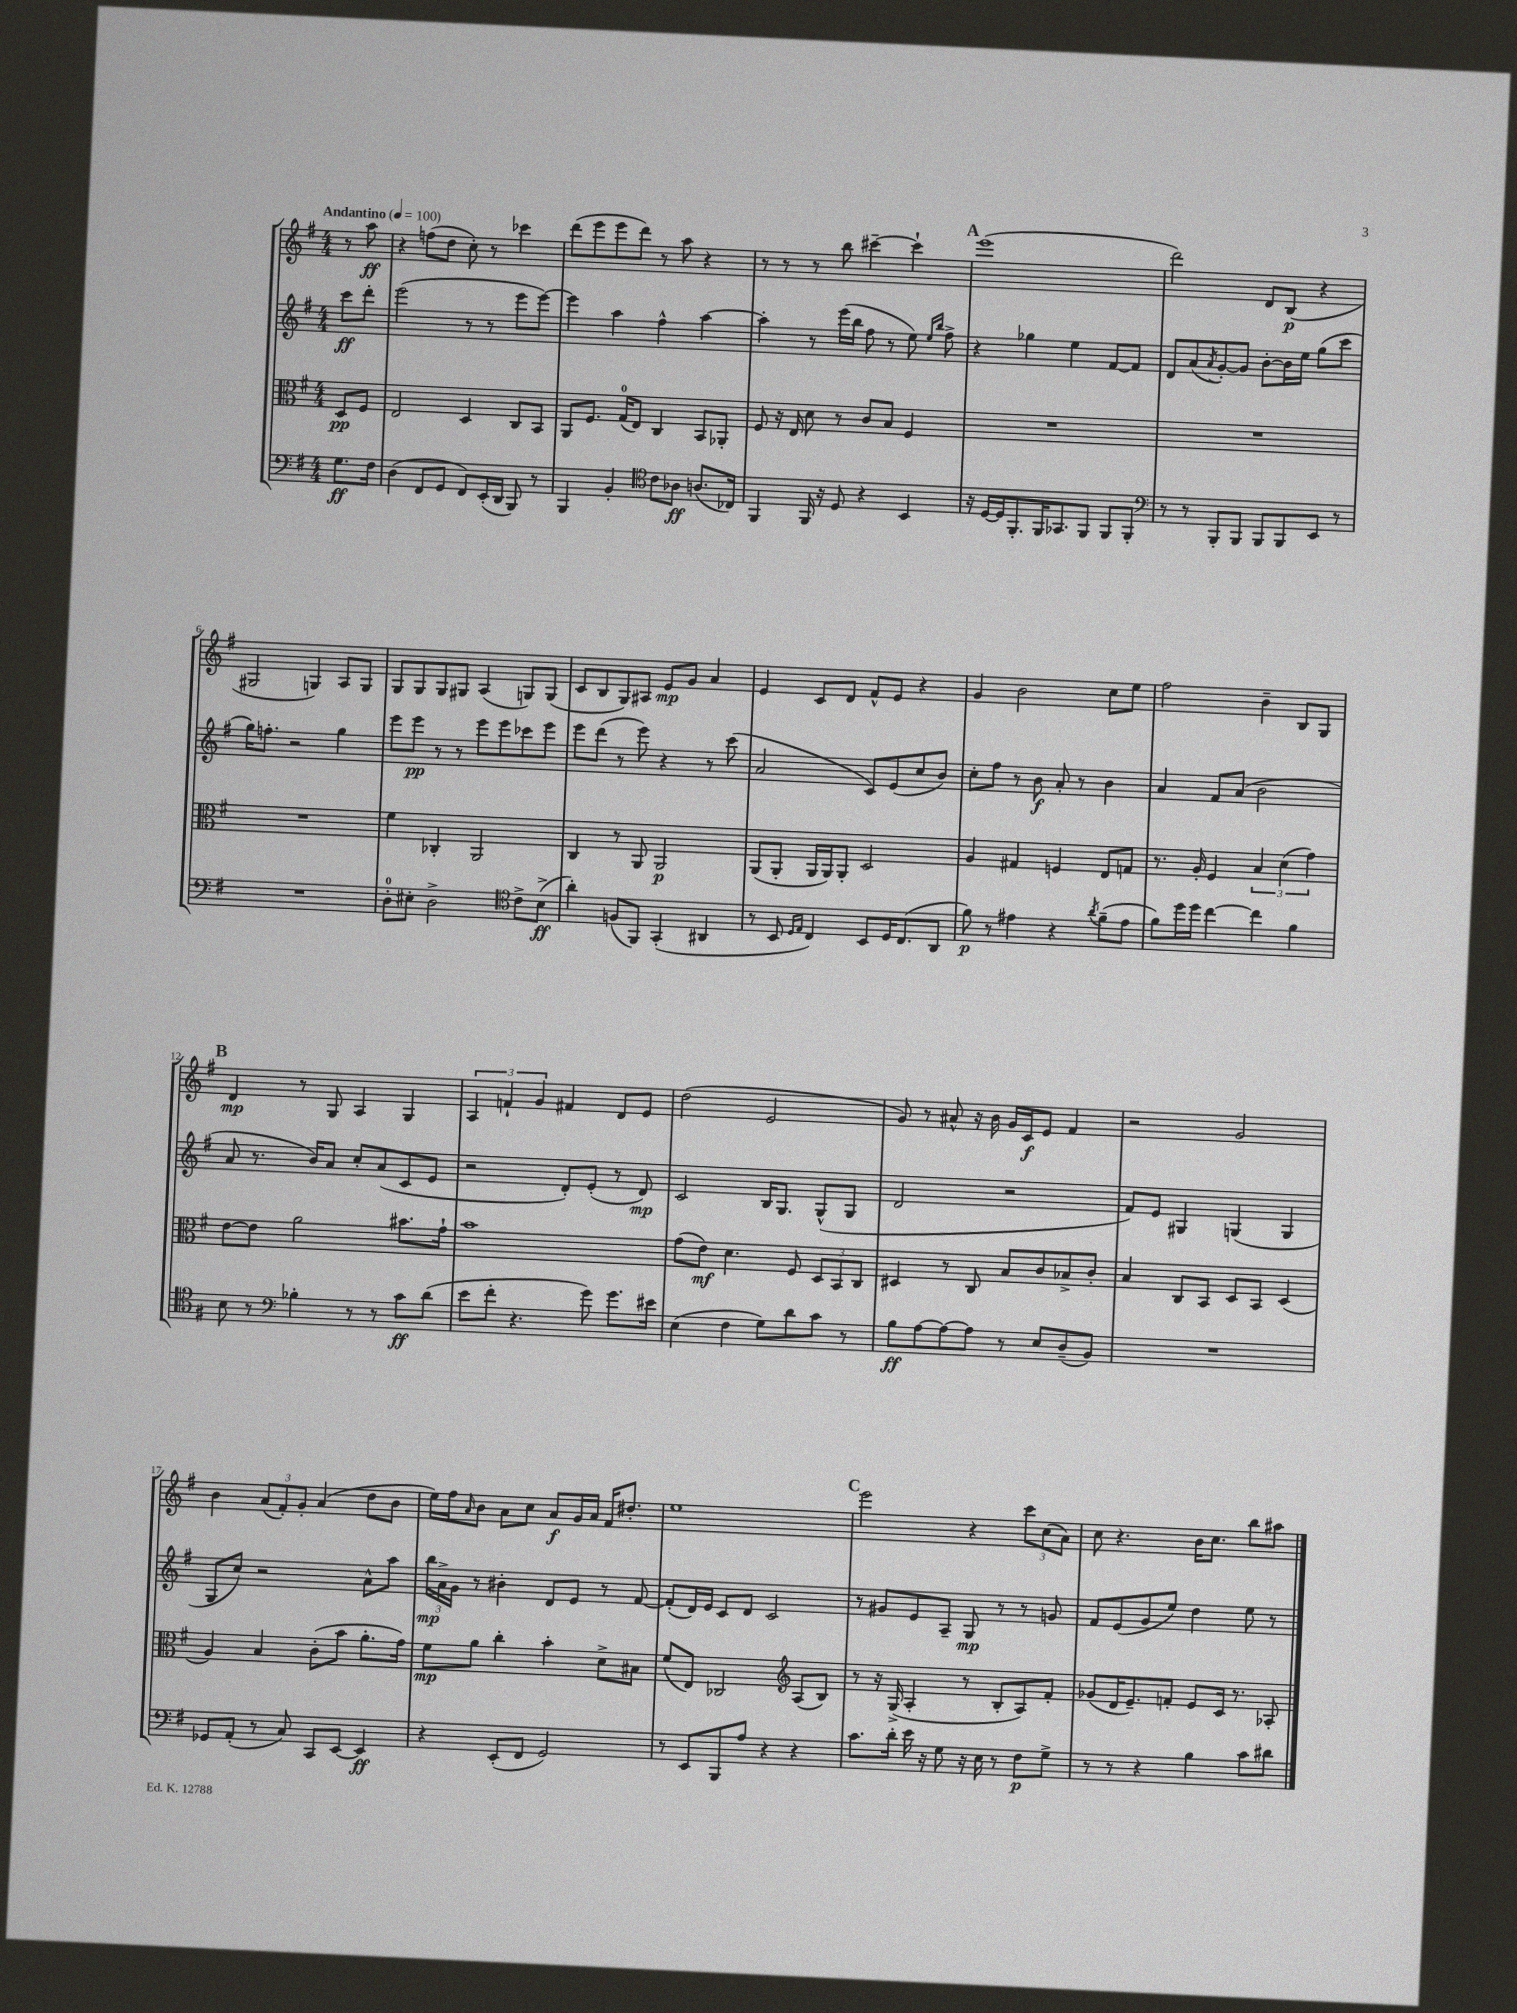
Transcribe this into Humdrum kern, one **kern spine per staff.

**kern	**dynam	**kern	**dynam	**kern	**dynam	**kern	**dynam
*part4	*part4	*part3	*part3	*part2	*part2	*part1	*part1
*staff4	*staff4	*staff3	*staff3	*staff2	*staff2	*staff1	*staff1
*clefF4	*	*clefC3	*	*clefG2	*	*clefG2	*
*k[f#]	*	*k[f#]	*	*k[f#]	*	*k[f#]	*
*M4/4	*	*M4/4	*	*M4/4	*	*M4/4	*
*MM100	*	*MM100	*	*MM100	*	*MM100	*
=	=	=	=	=	=	=	=
!	!	!	!	!	!	!LO:TX:a:B:t=Andantino	!
8.G\L	ff	8D/L	pp	8ccc\L	ff	8r	.
.	.	8F#/J	.	8ddd'\J	.	8aa\	ff
16F#\Jk	.	.	.	.	.	.	.
=1	=1	=1	=1	=1	=1	=1	=1
(4D\	.	2E/	.	(2eee\	.	4r	.
8FF#/L	.	.	.	.	.	(8ffn\L	.
8GG/J	.	.	.	.	.	8dd\J	.
8FF#/L)	.	4D/	.	8r	.	8cc'\)	.
(16EE'/L	.	.	.	8r	.	8r	.
16DD/JJ	.	.	.	.	.	.	.
8BBB/)	.	8C/L	.	8eee\L	.	4ccc-X\	.
8r	.	8BB/J	.	[8eee\J)	.	.	.
=2	=2	=2	=2	=2	=2	=2	=2
4BBB/	.	8AA/L	.	4eee\]	.	(8ddd\L	.
.	.	8.F#/J	.	.	.	8eee\	.
4BB'/	.	.	.	4aa\	.	8eee\	.
.	.	(16G/KL	.	.	.	.	.
.	.	8E/J)	.	.	.	8ddd\J)	.
*clefC4	*	*	*	*	*	*	*
8c\L	.	4C/	.	4ff#^^\	.	8r	.
8A-X\J	ff	.	.	.	.	8aa\	.
(8.An/L	.	8BB/L	.	[4aa\	.	4r	.
.	.	8AA-X'/J	.	.	.	.	.
16C-X/Jk)	.	.	.	.	.	.	.
=3	=3	=3	=3	=3	=3	=3	=3
4FF#/	.	8F#/	.	4aa'\]	.	8r	.
.	.	16r	.	.	.	8r	.
.	.	16E/	.	.	.	.	.
16FF#/	.	8d\	.	8r	.	8r	.
16r	.	.	.	.	.	.	.
8D/	.	8r	.	(16eee\LL	.	8bb\	.
.	.	.	.	16bb\JJ	.	.	.
4r	.	8c/L	.	8ff#\	.	[4ccc#X~\	.
.	.	8B/J	.	8r	.	.	.
4BB/	.	4F#/	.	8ee\)	.	4ccc#`\]	.
.	.	.	.	16qqee/LL	.	.	.
.	.	.	.	16qqbb/JJ	.	.	.
.	.	.	.	8ff#^\	.	.	.
!!LO:REH:place=s1:t=A
=4	=4	=4	=4	=4	=4	=4	=4
16r	.	1r	.	4r	.	(1eee	.
[16D/LL	.	.	.	.	.	.	.
16D/J]	.	.	.	.	.	.	.
8.FF#'/	.	.	.	.	.	.	.
.	.	.	.	4gg-X\	.	.	.
16FF#/K	.	.	.	.	.	.	.
8.GG-X/	.	.	.	.	.	.	.
.	.	.	.	4ee\	.	.	.
8FF#/J	.	.	.	.	.	.	.
8FF#/L	.	.	.	[8f#/L	.	.	.
8FF#'/J	.	.	.	8f#/J]	.	.	.
=5	=5	=5	=5	=5	=5	=5	=5
*clefF4	*	*	*	*	*	*	*
8r	.	1r	.	8d/L	.	2ddd\)	.
8r	.	.	.	(8a/	.	.	.
.	.	.	.	8qa/	.	.	.
8BBB'/L	.	.	.	[8g'/)	.	.	.
8BBB/J	.	.	.	8g/J]	.	.	.
8BBB/L	.	.	.	[8b'\L	.	8d/L	.
8BBB/	.	.	.	16b\L]	.	(8B/J	p
.	.	.	.	16ee\JJ	.	.	.
8EE/J	.	.	.	(8gg\L	.	4r	.
8r	.	.	.	8ccc\J	.	.	.
!!LO:LB:g=z
=6	=6	=6	=6	=6	=6	=6	=6
1r	.	1r	.	16gg\KL)	.	2G#X/	.
.	.	.	.	8.ffn'\J	.	.	.
.	.	.	.	2r	.	.	.
.	.	.	.	.	.	4Gn/)	.
.	.	.	.	4gg\	.	8A/L	.
.	.	.	.	.	.	8G/J	.
=7	=7	=7	=7	=7	=7	=7	=7
8D'\L	.	4f#\	.	8eee\L	.	8G/L	.
8E#X'\J	.	.	.	8eee\J	pp	8G/	.
2D^\	.	4C-X'/	.	8r	.	8G/	.
.	.	.	.	8r	.	8G#X/J	.
.	.	2AA/	.	8eee\L	.	(4A/	.
.	.	.	.	8eee\	.	.	.
*clefC4	*	*	*	*	*	*	*
8c^\L	.	.	.	8ccc-X\	.	8Gn/L)	.
(8B^\J	ff	.	.	8eee\J	.	(8G/J	.
=8	=8	=8	=8	=8	=8	=8	=8
4a'\)	.	4C/	.	8eee\L	.	8c/L	.
.	.	.	.	(8ddd\J	.	8B/	.
(8Fn/L	.	8r	.	8r	.	8G/)	.
8FF#/J)	.	8AA/	.	8eee\)	.	8A#X/J	.
(4GG'/	.	2AA/	p	4r	.	8e/L	mp
.	.	.	.	.	.	8g/J	.
4AA#X/	.	.	.	8r	.	4a/	.
.	.	.	.	(8ccc\	.	.	.
=9	=9	=9	=9	=9	=9	=9	=9
8r	.	(8AA/L	.	2a/	.	4e/	.
8BB/	.	8AA'/J	.	.	.	.	.
16qqD/LL	.	.	.	.	.	.	.
16qqE/JJ	.	.	.	.	.	.	.
4C/)	.	16AA/LL	.	.	.	8c/L	.
.	.	16AA/J)	.	.	.	.	.
.	.	8AA'/J	.	.	.	8d/J	.
8BB/L	.	2D/	.	8c/L)	.	8f#^^/L	.
16D/K	.	.	.	(8e/	.	8e/J	.
(8.C/	.	.	.	.	.	.	.
.	.	.	.	8cc/	.	4r	.
8AA/J	.	.	.	8b/J)	.	.	.
=10	=10	=10	=10	=10	=10	=10	=10
8f#\)	p	4A/	.	8cc'\L	.	4g/	.
8r	.	.	.	8ff#\J	.	.	.
4e#X\	.	4G#X/	.	8r	.	2b\	.
.	.	.	.	8b\	f	.	.
4r	.	4Fn/	.	8a'/	.	.	.
.	.	.	.	8r	.	.	.
8qa/	.	.	.	.	.	.	.
(8f#~\L	.	8E/L	.	4b\	.	8cc\L	.
8e#\J	.	8Gn/J	.	.	.	8ee\J	.
=11	=11	=11	=11	=11	=11	=11	=11
8f#\L)	.	8.r	.	4a/	.	2ff#\	.
16dd\L	.	.	.	.	.	.	.
16dd\JJ	.	16A'/	.	.	.	.	.
[4cc\	.	4F#/	.	8f#/L	.	.	.
.	.	.	.	(8a/J	.	.	.
4cc\]	.	6B/	.	2b\	.	4b~\	.
.	.	(6d\	.	.	.	.	.
4f#\	.	.	.	.	.	8B/L	.
.	.	6g\)	.	.	.	.	.
.	.	.	.	.	.	8G/J	.
!!LO:LB:g=z
!!LO:REH:place=s1:t=B
=12	=12	=12	=12	=12	=12	=12	=12
8B\	.	[8e\L	.	8a/	.	4d/	mp
8r	.	8e\J]	.	8.r	.	.	.
*clefF4	*	*	*	*	*	*	*
4B-X'\	.	2a\	.	.	.	8r	.
.	.	.	.	16b/KL)	.	.	.
.	.	.	.	8a/J	.	8G/	.
8r	.	.	.	8cc'/L	.	4A/	.
8r	.	.	.	(8a/	.	.	.
8c\L	ff	8.b#X\L	.	8c/	.	4G/	.
(8d\J	.	.	.	8e/J	.	.	.
.	.	16g`\Jk	.	.	.	.	.
=13	=13	=13	=13	=13	=13	=13	=13
8e\L	.	1b	.	2r	.	6A/	.
8f#'\J	.	.	.	.	.	.	.
.	.	.	.	.	.	6fn`/	.
4.r	.	.	.	.	.	.	.
.	.	.	.	.	.	6g/	.
.	.	.	.	8d'/L)	.	4f#X/	.
8g\)	.	.	.	(8e'/J	.	.	.
8.g\L	.	.	.	8r	.	8d/L	.
.	.	.	.	8d/)	mp	8e/J	.
16e#X\Jk	.	.	.	.	.	.	.
=14	=14	=14	=14	=14	=14	=14	=14
(4E\	.	(8g\L	.	2c/	.	(2dd\	.
.	.	8e\J)	mf	.	.	.	.
4F#\	.	4.d\	.	.	.	.	.
8G\L)	.	.	.	16B/KL	.	2e/	.
.	.	.	.	8.G/J	.	.	.
8d\	.	8F#/	.	.	.	.	.
8c\J	.	12D/L	.	(8G^^/L	.	.	.
.	.	12BB/	.	.	.	.	.
8r	.	.	.	8G/J	.	.	.
.	.	12C/J	.	.	.	.	.
=15	=15	=15	=15	=15	=15	=15	=15
8B\L	ff	4D#X/	.	2d/	.	8g/)	.
[8A\	.	.	.	.	.	8r	.
8A\_	.	8r	.	.	.	8a#X^^/	.
8A\J]	.	8C/	.	.	.	16r	.
.	.	.	.	.	.	16b\	.
8r	.	8B/L	.	2r	.	16g/LL	.
.	.	.	.	.	.	16c/J	f
8E/L	.	8c/	.	.	.	8e/J	.
(8D~/	.	8B-X^/	.	.	.	4f#/	.
8BB/J)	.	8c'/J	.	.	.	.	.
=16	=16	=16	=16	=16	=16	=16	=16
1r	.	4B/	.	8f#/L)	.	2r	.
.	.	.	.	8e/J	.	.	.
.	.	8C/L	.	4G#X/	.	.	.
.	.	8BB/J	.	.	.	.	.
.	.	8D/L	.	(4Gn/	.	2g/	.
.	.	8BB/J	.	.	.	.	.
.	.	(4D/	.	4G/	.	.	.
!!LO:LB:g=z
=17	=17	=17	=17	=17	=17	=17	=17
8GG-X/L	.	4A/)	.	8G/L	.	4b\	.
(8AA'/J	.	.	.	8cc/J)	.	.	.
8r	.	4B/	.	2r	.	(12a/L	.
.	.	.	.	.	.	12f#'/)	.
8C/)	.	.	.	.	.	.	.
.	.	.	.	.	.	12g'/J	.
8CC/L	.	(8c'\L	.	.	.	(4a/	.
[8EE/J	.	8b\J	.	.	.	.	.
4EE/]	ff	8.a'\L	.	8a^^\L	.	8dd\L	.
.	.	.	.	8aa\J	.	8b\J	.
.	.	16g\Jk)	.	.	.	.	.
=18	=18	=18	=18	=18	=18	=18	=18
4r	.	8f#\L	mp	24bb\LL	mp	16ee\LL)	.
.	.	.	.	24a^\	.	.	.
.	.	.	.	.	.	16ff#\J	.
.	.	.	.	24g\JJ	.	.	.
.	.	.	.	.	.	16qqa/	.
.	.	8a\J	.	8r	.	8b\J	.
(8EE'/L	.	4cc'\	.	4b#X'\	.	8a\L	.
8FF#/J	.	.	.	.	.	8cc\J	.
2GG/)	.	4b'\	.	8d/L	.	8a/L	f
.	.	.	.	8e/J	.	16g/L	.
.	.	.	.	.	.	16a/JJ	.
.	.	8d^\L	.	8r	.	16f#/KL	.
.	.	.	.	.	.	8.dd#X'/J	.
.	.	8B#X\J	.	[8f#/	.	.	.
=19	=19	=19	=19	=19	=19	=19	=19
8r	.	(8f#/L	.	(8f#'/L]	.	1ee	.
8EE/L	.	8E/J)	.	16d/L)	.	.	.
.	.	.	.	16e/JJ	.	.	.
8BBB/	.	2C-X/	.	8c/L	.	.	.
8A/J	.	.	.	8d/J	.	.	.
4r	.	.	.	2c/	.	.	.
*	*	*clefG2	*	*	*	*	*
4r	.	(8A/L	.	.	.	.	.
.	.	8B/J)	.	.	.	.	.
!!LO:REH:place=s1:t=C
=20	=20	=20	=20	=20	=20	=20	=20
8.c\L	.	8r	.	8r	.	2eee\	.
.	.	16r	.	8g#X/L	.	.	.
16d'\Jk	.	(16G^/	.	.	.	.	.
16e\	.	4A'/	.	8e/	.	.	.
16r	.	.	.	.	.	.	.
8G\	.	.	.	8A~/J	.	.	.
16r	.	8r	.	8G/	mp	4r	.
16E\	.	.	.	.	.	.	.
8r	.	8B'/L	.	8r	.	.	.
8F#\L	p	8A/)	.	8r	.	12ccc\L	.
.	.	.	.	.	.	(12cc\	.
8G^\J	.	8f#'/J	.	8gn/	.	.	.
.	.	.	.	.	.	12a\J)	.
=21	=21	=21	=21	=21	=21	=21	=21
8r	.	(8g-X/L	.	8f#/L	.	8cc\	.
8r	.	16d/K	.	(8e/	.	4.r	.
.	.	8.e~/)	.	.	.	.	.
4r	.	.	.	8g/	.	.	.
.	.	8fn'/J	.	8ee/J)	.	.	.
4B\	.	8e/L	.	4dd\	.	16b\KL	.
.	.	.	.	.	.	8.cc\J	.
.	.	16c/Jk	.	.	.	.	.
.	.	8.r	.	.	.	.	.
8c\L	.	.	.	8ee\	.	8bb\L	.
8d#X\J	.	8A-X'/	.	8r	.	8aa#X\J	.
==	==	==	==	==	==	==	==
*-	*-	*-	*-	*-	*-	*-	*-
